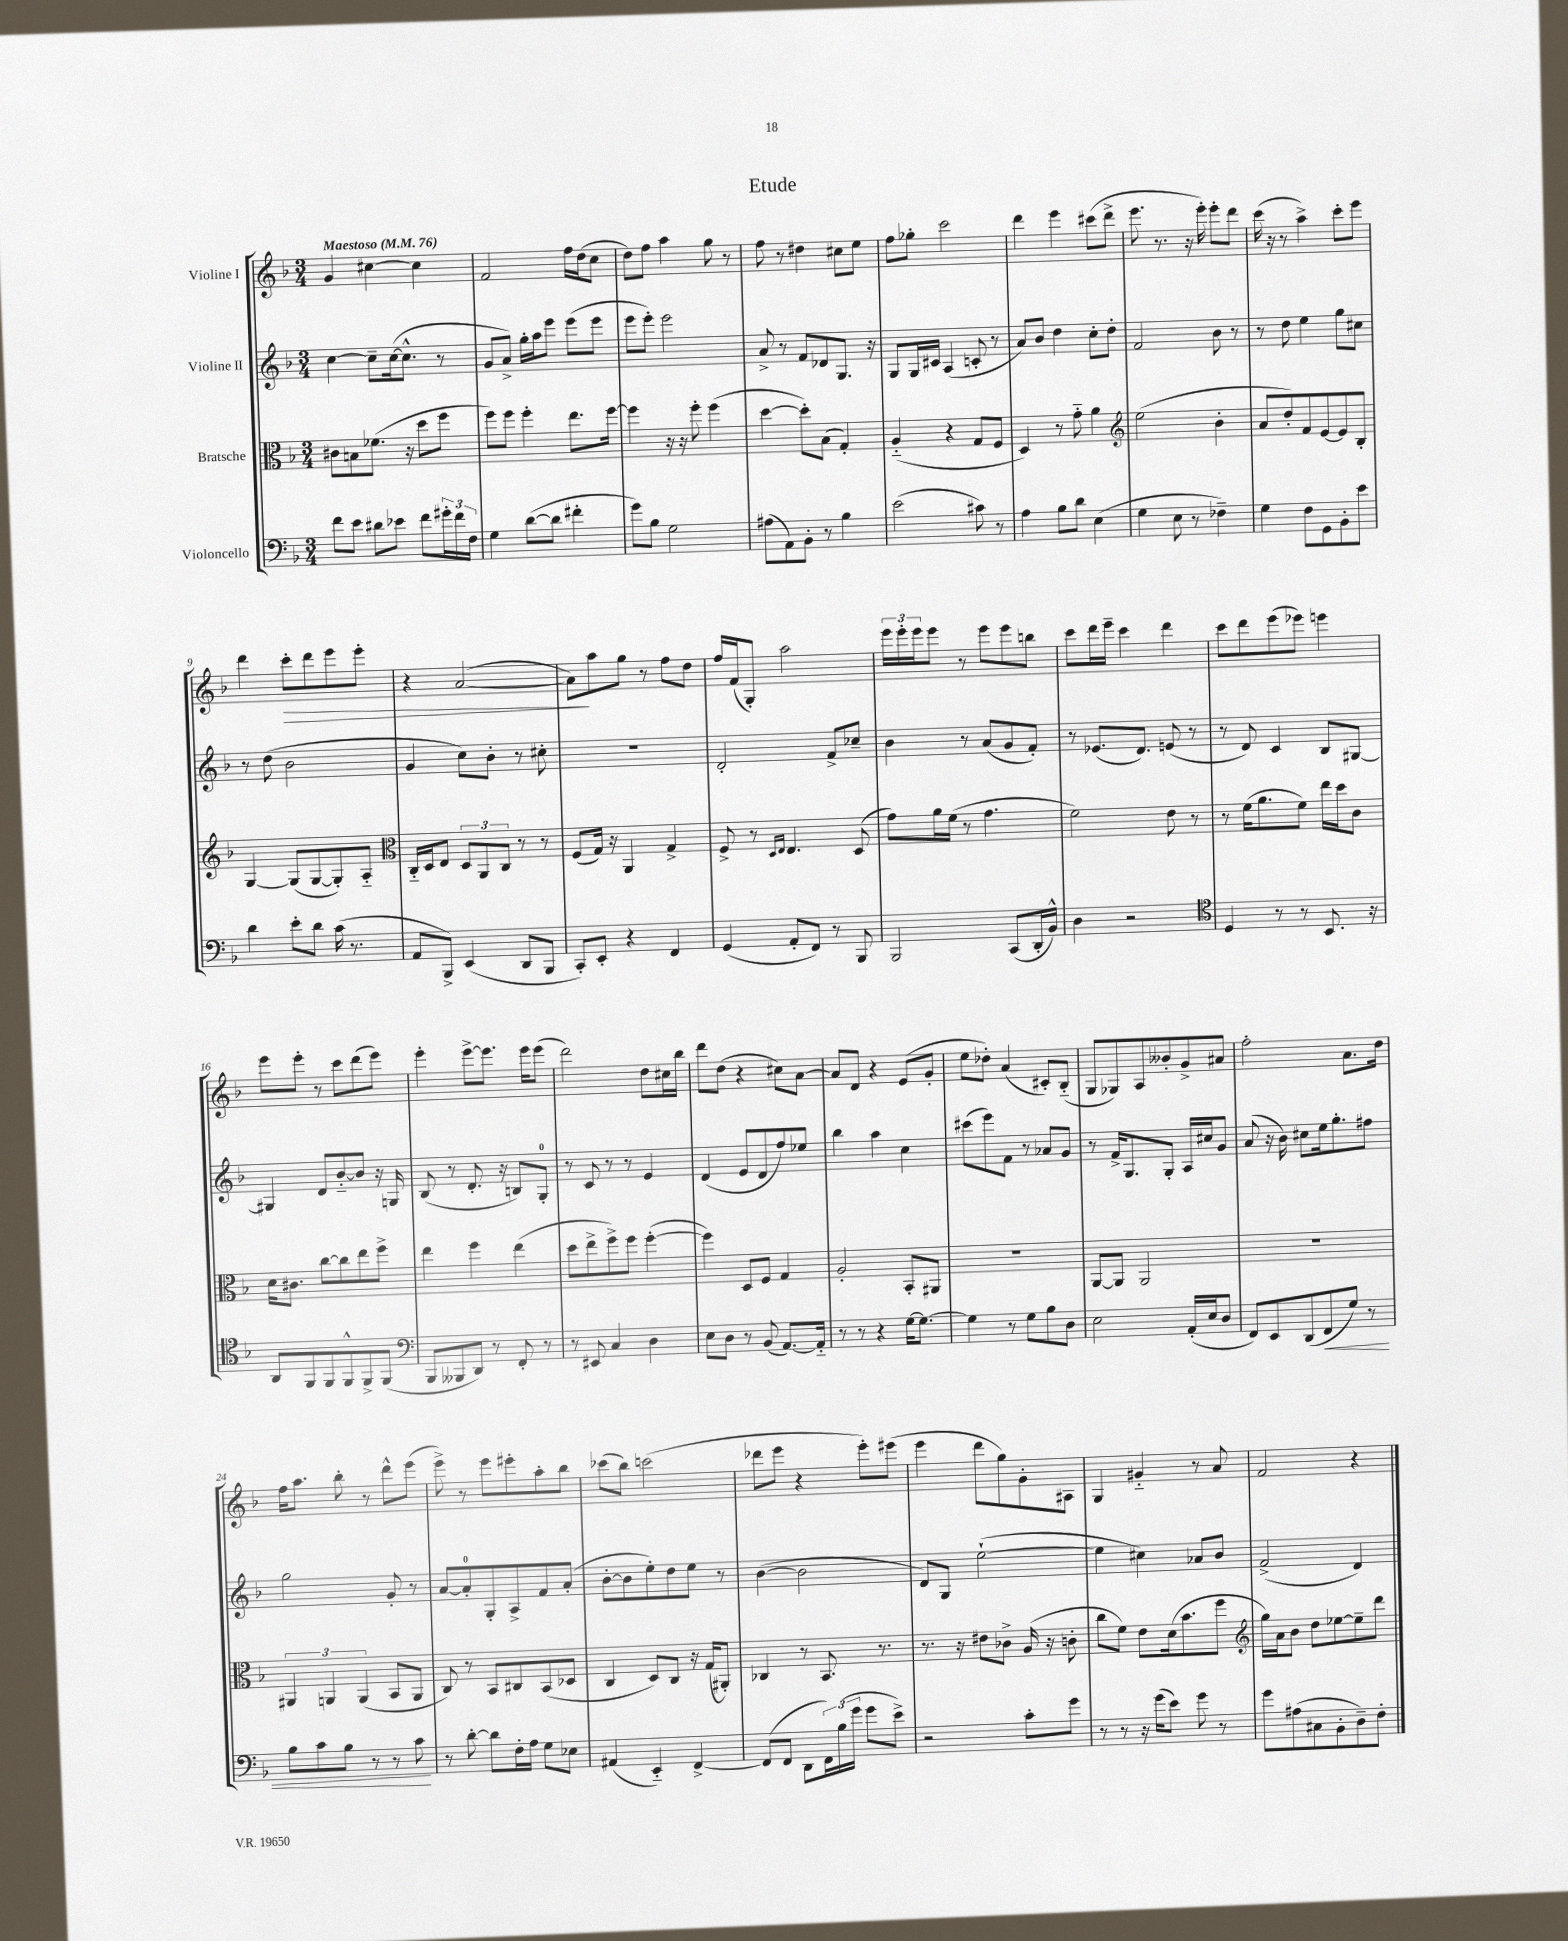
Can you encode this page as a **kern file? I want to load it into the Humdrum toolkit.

**kern	**kern	**kern	**kern
*staff4	*staff3	*staff2	*staff1
*clefF4	*clefC3	*clefG2	*clefG2
*k[b-]	*k[b-]	*k[b-]	*k[b-]
*M3/4	*M3/4	*M3/4	*M3/4
*MM76	*MM76	*MM76	*MM76
8f\L	8c#\L	[4cc\	4g/
8e\J	8B\	.	.
8d#\L	(8.f-\J	8cc~\]L	[4cc#\
8e-\J	.	([16cc\k	.
.	16r	8.cc^^\]J	.
8f\L	8dd\L	.	4cc#\]
24g#'\L	8ff\J	8r	.
24f\	.	.	.
24F\JJ	.	.	.
=	=	=	=
4G\	8ff\L)	8g/L	2f/
.	8ff\J	8a^/J)	.
([8d\L	4ff'\	16gg'\LL	.
.	.	16aa\J	.
8d\]J	.	8eee\J	.
4f#'\	8.ee\L	(8eee\L	16ff\LL
.	.	.	(16dd\J
.	.	8eee\J	8cc\J
.	[16ff\Jk	.	.
=	=	=	=
8g\L)	4ff\]	8eee\L	8dd\L)
8B-\J	.	8eee'\J)	8ff\J
2G\	16r	2eee\	4aa\
.	16r	.	.
.	8ff'\	.	.
.	(4ff\	.	8gg\
.	.	.	8r
=	=	=	=
(8A#\L	[4dd\	8a^/	8ff\
8AA\)	.	8r	8r
8BB-'\J	8dd'\]L)	8f/L	4dd#\
8r	(8B-\J	8d-/	.
4B-\	4G'/)	8.G/J	8cc#\L
.	.	.	8ee\J
.	.	16r	.
=	=	=	=
(2e\	(4A'~/	8G/L	8ff\L
.	.	16G/L	8gg-'\J
.	.	16c#/JJ	.
.	4r	(4A/	2ccc\
8c#\)	8G/L	8c'/	.
8r	8F/J	8r	.
=	=	=	=
4A\	4D/)	8a/L)	4ddd\
.	.	8b-/J	.
8B-\L	8r	4dd\	4eee\
8d\J	8g'~\	.	.
(4E\	4a\	8cc'\L	(8ccc#\L
.	.	8dd'\J	8ddd^\J
=	=	=	=
*	*clefG2	*	*
4G\	(2ee\	2f/	8.eee\
.	.	.	8.r
8E\	.	.	.
8r	.	.	16r
.	.	.	16eee'\)
4F-~\)	4b-'\	8b-\	8eee'\L
.	.	8r	8ddd\J
=	=	=	=
4G\	8a/L	8r	(16ccc\
.	.	.	16r
.	8dd'/)	8dd\	8r
8F\L	8f/	4ee\	4aa^\)
8GG\	[8e/	.	.
8BB-'\	8e/]	8gg\L	8ccc'\L
8e\J	8B-'/J	8cc#\J	8eee\J
=	=	=	=
4d\	[4G/	8r	4ddd\
.	.	(8dd\	.
8e'\L	(8G/]L	2b-\	8ccc'\L
8d\J	[8G/	.	8ddd\
(16c\	8G'/])	.	8eee\
8.r	.	.	.
.	8A'~/J	.	8eee'\J
=	=	=	=
*	*clefC3	*	*
8AA/L	16C'~/LL	4g/	4r
.	16D/J	.	.
8BBB-^/J)	8E/J	.	.
(4EE/	12D/L	8cc\L)	([2a/
.	12AA/	.	.
.	.	8b-'\J	.
.	12C/J	.	.
8DD/L	8r	8r	.
8BBB-/J	8r	8cc#'\	.
=	=	=	=
8CC'/L)	(8F/L	2.r	8a\]L)
8EE'/J	16G/Jk)	.	8aa\
.	16r	.	.
4r	4AA/	.	8gg\J
.	.	.	8r
4FF/	4G^/	.	8ff\L
.	.	.	8dd\J
=	=	=	=
(4GG/	8F^/	2d'/	16ff/LL
.	.	.	(16f/J
.	8r	.	8G'/J)
.	16qqD/LL	.	.
.	16qqE/JJ	.	.
8AA'/L	4.E/	.	2aa\
8FF/J)	.	.	.
8r	.	8f^/L	.
8BBB-/	(8D/	8cc-~/J	.
=	=	=	=
2BBB-/	8g\L)	4b-\	24eee\LL
.	.	.	24eee'\
.	.	.	24eee\J
.	16a\L	.	8eee\J
.	(16f\JJ	.	.
.	8r	8r	8r
.	4.g\	(8a/L	8eee\L
(8CC/L	.	8g/	8eee\
16DD'/L	.	8f'/J)	8bb\J
16BB-^^/JJ)	.	.	.
=	=	=	=
4D\	2f\)	8r	8ccc\L
.	.	(8.e-/L	16ddd\L
.	.	.	16eee~\JJ
2r	.	.	4ccc\
.	.	8.d/J)	.
.	8e\	(8e/	4ddd\
.	8r	8r	.
=	=	=	=
*clefC4	*	*	*
4D/	8r	8r	8ccc\L
.	(16f\LK	8d/)	8ddd\
.	8.a\	.	.
8r	.	4c/	(8eee\
8r	8f\J)	.	8eee-\J)
8.BB-/	16ee\LL	8B-/L	4eee\
.	16dd\J	.	.
.	8c\J	[8G#/J	.
16r	.	.	.
=	=	=	=
8AA/L	16d\LK	4G#/]	8eee\L
.	8.c#\J	.	.
8FF/	.	.	8eee'\J
8FF/	[8cc\L	8d/L	8r
8FF^^/	8cc\]	[8b-'~/	8ccc\L
8FF^/	8ee\	8b-/]J	(8ddd\
(8FF/J	8ff^\J	16r	8eee\J)
.	.	16G/	.
=	=	=	=
*clefF4	*	*	*
8BBB-/L	4ee\	(8B-/	4eee'\
8BBB--/	.	8r	.
8DD/J)	4ff\	8.d'/	[8eee^\L
8r	.	.	8.eee\]J
.	.	16r	.
8FF'/	(4ee\	8B/L)	.
.	.	.	16eee\LK
8r	.	8G'/J	(8eee\J
=	=	=	=
8r	8dd\L	8r	2ddd\)
8EE#/	8ee^\	8c/	.
4C/	8ff^\)	8r	.
.	8ff\J	8r	.
4D\	([4ff'\	4e/	8dd\L
.	.	.	16cc#\L
.	.	.	16bb-\JJ
=	=	=	=
8E\L	4ff\])	(4d/	8ddd\L
8D\J	.	.	(8dd\J
8r	8D/L	8e/L	4r
(8BB-/	8F/J	8d/	.
[8.AA/L)	4G/	8ff/)	8cc#\L)
.	.	8ee-/J	[8a\J
16AA'~/]Jk	.	.	.
=	=	=	=
8r	2A'/	4bb-\	8a/]L
8r	.	.	8d/J
4r	.	4aa\	4r
[16G\LK	8BB-'/L	4cc\	(8e/L
8.G\_J	.	.	.
.	8AA#/J	.	8g'/J
=	=	=	=
4G\]	2.r	(8ccc#\L	8ee\L
.	.	8eee\)	8dd-'\J)
8r	.	8f\J	(4a/
8G\L	.	8r	.
8B-\	.	8a-/L	8c#'/L)
8D\J	.	8g/J	(8B-'~/J
=	=	=	=
2E\	[8AA/L	8r	8G/L
.	8AA/]J	16f^/LK	8G-/)
.	.	8.G/	.
.	2AA/	.	8A/
.	.	8G'/J	8b--'/
(16AA'/LL	.	16A/LL	8g^/
16E/J	.	16cc#/J	.
8D/J	.	8g/J	8a#/J
=	=	=	=
8FF/L)	2.r	(8a/	2ff'\
8EE/	.	16r	.
.	.	16b-\)	.
(8DD/	.	8cc#\L	.
8FF/	.	16ee\k	.
.	.	8.gg'\	.
8G/J)	.	.	8.a\L
8r	.	8ff#\J	.
.	.	.	16dd\Jk
=	=	=	=
8B-\L	6AA#/	2gg\	16ff\LK
.	.	.	8.aa\J
8c\	.	.	.
.	6AA/	.	.
8B-\J	.	.	8bb-'\
.	(6AA/	.	.
8r	.	.	8r
8r	8BB-/L	8g'/	8ddd^^\L
8c\	8AA/J	8r	(8eee\J
=	=	=	=
8r	8C/)	[8a/L	8eee^\)
[8d'\	8r	8a'/]	8r
8d\]L	8BB-/L	8G'/	8eee\L
16F'\L	8C#/	8A^/	8eee#'\
16A\JJ	.	.	.
8G\L	(8BB-/	8f/	8aa'\
8E-\J	8D-/J	(8a'/J	8bb-\J
=	=	=	=
(4AA#/	4C/	[8b-'\L	(8ccc-\L
.	.	8b-\]	8bb-\J)
4EE'~/)	8D/L)	8ee'\)	(2ccc\
.	8C/J	8dd\	.
[4FF^/	16r	8ee\J	.
.	(16G/LK	.	.
.	8AA#'/J)	8r	.
=	=	=	=
(8FF/]L	4C-/	([4b-\	8ddd-\L
8FF/J	.	.	8eee\J
8DD\L	8r	2b-\]	4r
24FF\L)	8.BB-/	.	.
(24B-\	.	.	.
24g\JJ	.	.	.
8g\L	.	.	8eee'\L)
.	8.r	.	.
8e^\J)	.	.	(8eee#\J
=	=	=	=
2r	8.r	8d/L)	4eee\
.	.	8G/J	.
.	16r	.	.
.	8e#\L	([2ee`\	8ddd\L
.	8c-^\J	.	8gg\)
8c'\L	(16A/	.	8g'\
.	16r	.	.
8g\J	8c'\	.	8A#\J
=	=	=	=
8r	8cc\L	4ee\]	4G/
8r	8f\J)	.	.
16r	8e\L	4cc#\)	4g#'~/
(16g\LK	.	.	.
8e\J)	(16d\k	.	.
.	8.b-\	.	.
8g\	.	8a-/L	8r
8r	8ff\J	8b-/J	8a/
=	=	=	=
*	*clefG2	*	*
8g\L	16gg\LL)	(2f^/	2f/
.	16a\J	.	.
(8A#\	8b-\J	.	.
8C#\	8dd\L	.	.
8BB-'\	[8ee-\	.	.
8D~\)	8ee-~\]	4d/)	4r
8F'\J	8ddd\J	.	.
==	==	==	==
*-	*-	*-	*-
